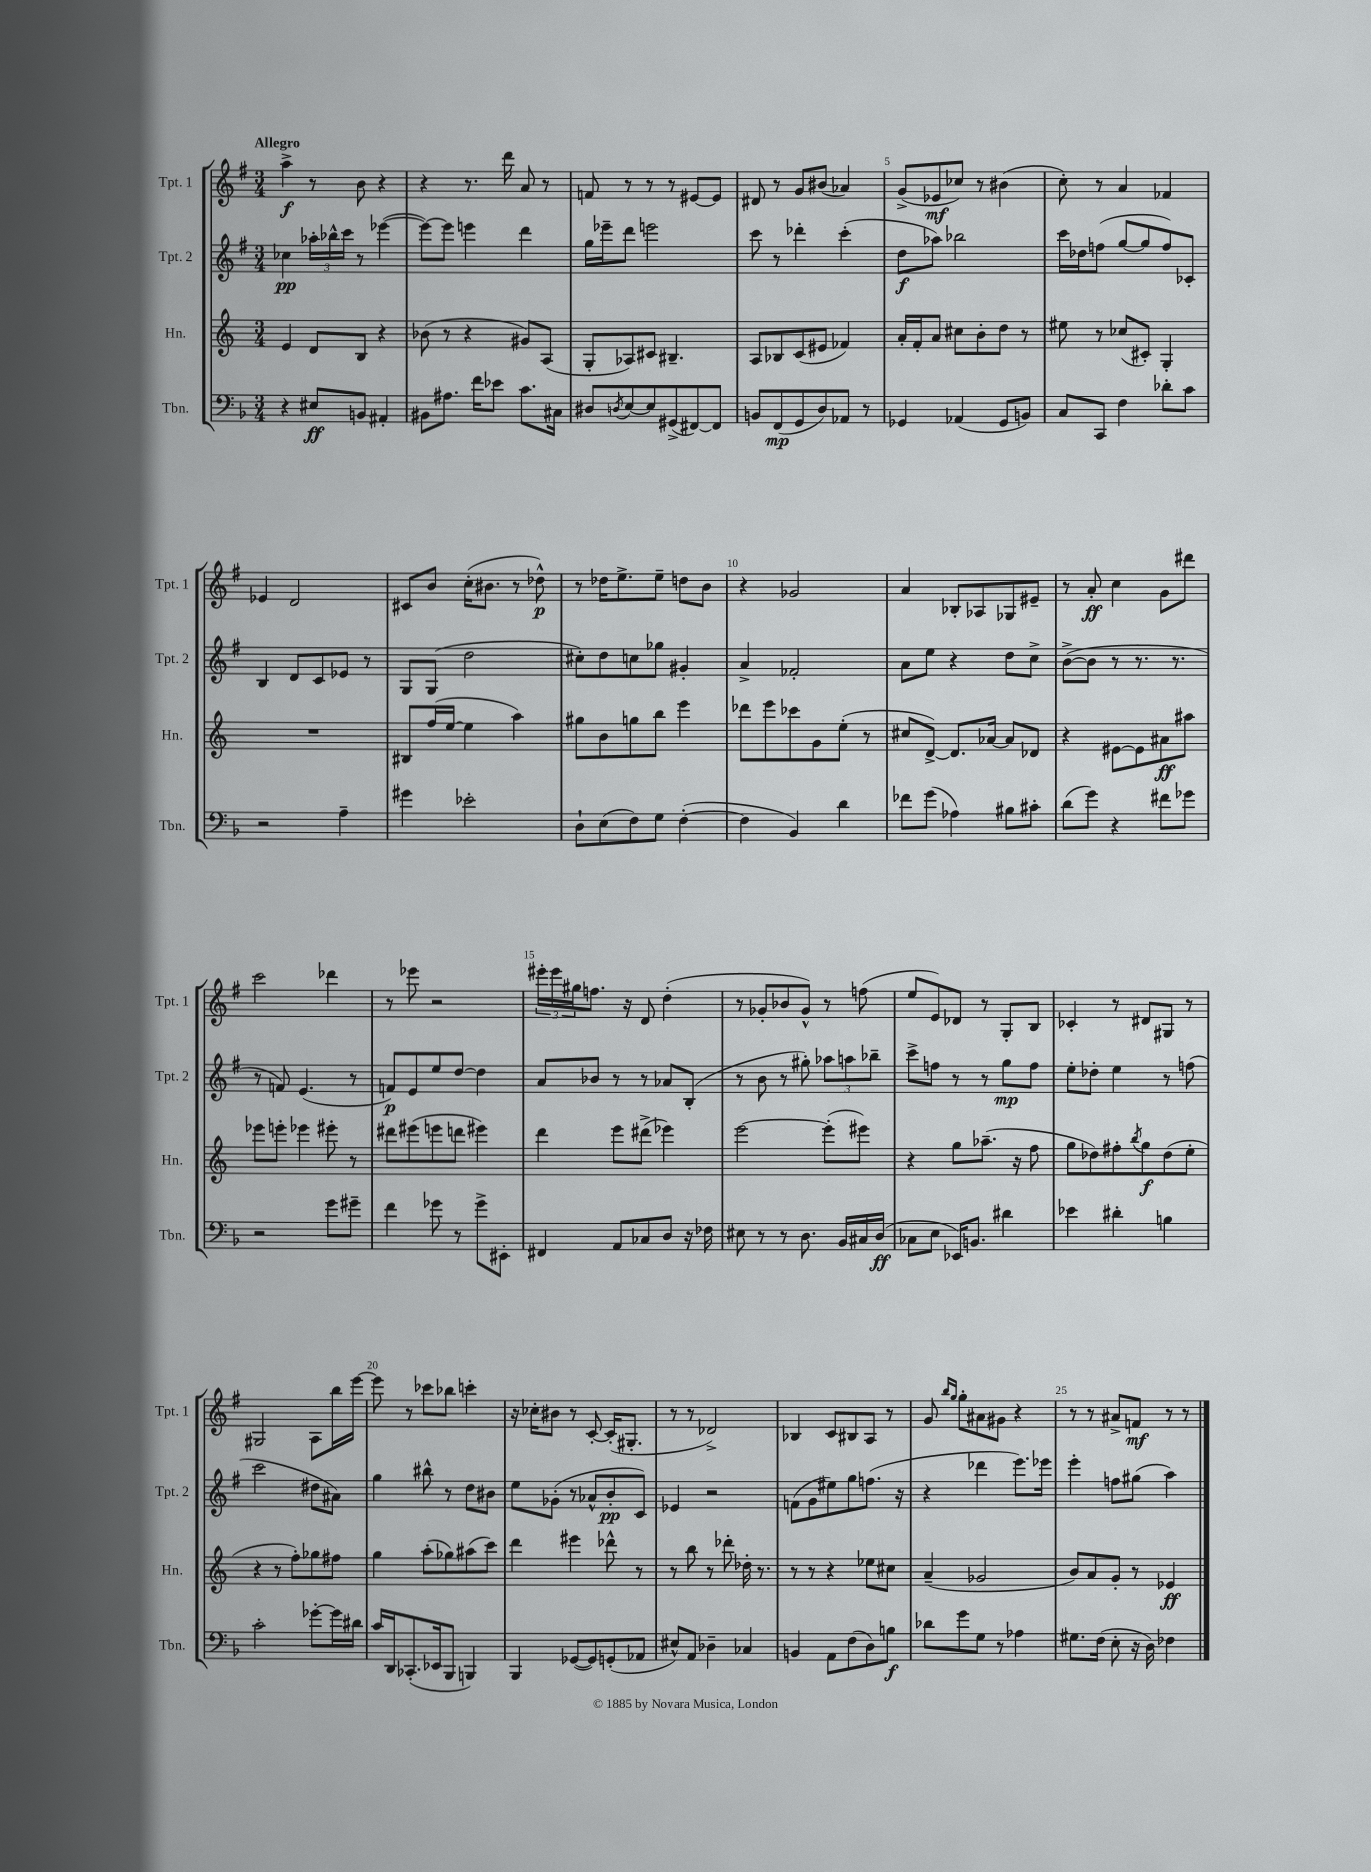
<<
\new StaffGroup <<
\new Staff = "s0" \with { instrumentName = "Tpt. 1" shortInstrumentName = "Tpt. 1" } {
    \clef treble \key g \major \numericTimeSignature \time 3/4 \tempo "Allegro"
    a''4->\f r8 b'8 r4 |
    r4 r8. d'''16 a'8 r8 |
    f'8 r8 r8 r8 eis'8~ eis'8 |
    dis'8 r8 g'8 bis'8( aes'4) |
    g'8->( ees'8\mf ces''8) r8 bis'4( |
    c''8-.) r8 a'4 fes'4 |
    ees'4 d'2 |
    cis'8 b'8 c''16-.( bis'8. r8 des''8-^\p) |
    r8 des''16 e''8.-> e''8-- d''8 b'8 |
    r4 ges'2 |
    a'4 bes8-. aes8 ges8 eis'8-- |
    r8 a'8-.\ff c''4 g'8 dis'''8 |
    c'''2 des'''4 |
    r8 ees'''8 r2 |
    \tuplet 3/2 { eis'''16-. eis'''16 gis''16 } f''8. r16 d'8 d''4-.( |
    r8 ges'8-. bes'8 ges'8-^) r8 f''8( |
    e''8 e'8) des'8 r8 g8-. b8 |
    ces'4-. r8 dis'8 gis8 r8 |
    gis2 a8 b''16 e'''16~ |
    e'''8 r8 ces'''8 bes''8 c'''4-. |
    r16 ces''16-. bis'8 r8 c'8~-. c'16-.( gis8.-. |
    r8 r8 des'2->) |
    bes4 c'8 bis8 a8 r8 |
    g'8 \grace { b''16 g''16 } g''8-. ais'8 gis'8 r4 |
    r8 r8 ais'8-> f'8\mf r8 r8 \bar "|." |
}
\new Staff = "s1" \with { instrumentName = "Tpt. 2" shortInstrumentName = "Tpt. 2" } {
    \clef treble \key g \major \numericTimeSignature \time 3/4
    ces''4\pp \tuplet 3/2 { aes''16-. bes''16-^ c'''16 } r8 ees'''4~( |
    ees'''8~) ees'''8 e'''4 d'''4 |
    g''16 ees'''16-- d'''8 e'''2 |
    c'''8 r8 des'''4-. c'''4-.( |
    d''8\f aes''8) bes''2 |
    c'''16 des''16 f''8( g''8~ g''8 f''8) ces'8-. |
    b4 d'8 c'8 ees'8 r8 |
    g8 g8( d''2 |
    cis''8-.) d''8 c''8 ges''8 gis'4-. |
    a'4-> fes'2-. |
    a'8 e''8 r4 d''8 c''8-> |
    b'8~->( b'8 r8 r8. r8. |
    r8 f'8) e'4.( r8 |
    f'8\p) e'8 e''8 d''8~ d''4 |
    a'8 bes'8 r8 r8 aes'8 b8-.( |
    r8 b'8 r8 gis''8-.) \tuplet 3/2 { aes''8 a''8 bes''8-- } |
    c'''8-> f''8 r8 r8 g''8\mp f''8 |
    e''8-. des''8-. e''4 r8 f''8( |
    c'''2 dis''8 ais'8) |
    g''4 bis''8-^ r8 d''8 bis'8 |
    e''8 ges'8-.( r8 aes'8-^ b'8-.\pp c'8) |
    ees'4 r2 |
    f'8( g'8 eis''8) g''8 f''8.( r16 |
    r4 des'''4 e'''8.) ees'''16 |
    e'''4-. f''8 gis''8( a''4) \bar "|." |
}
\new Staff = "s2" \with { instrumentName = "Hn." shortInstrumentName = "Hn." } {
    \clef treble \key c \major \numericTimeSignature \time 3/4
    e'4 d'8 b8 r4 |
    bes'8( r8 r4 gis'8) a8( |
    g8-. aes8) cis'8 bis4.-- |
    a8 bes8 c'8( eis'8 fes'4) |
    a'16-. f'16-. a'8 cis''8 b'8-. d''8 r8 |
    eis''8 r8 ces''8( cis'8-.) g4-. |
    R2. |
    bis8 f''16( e''16~ e''4 a''4) |
    gis''8 b'8 g''8 b''8 e'''4 |
    des'''8 e'''8 ces'''8 g'8 e''8-.( r8 |
    cis''8 d'8~->) d'8. aes'16~ aes'8 des'8 |
    r4 eis'8~ eis'8 ais'8\ff ais''8 |
    ees'''8 e'''8-. ees'''4 eis'''8-. r8 |
    dis'''8 eis'''8( e'''8 d'''8 eis'''4) |
    d'''4 e'''8 dis'''8->( ees'''4) |
    e'''2~ e'''8-.( eis'''8) |
    r4 g''8 aes''8.--( r16 f''8 |
    g''8 des''8) fis''8-. \acciaccatura { b''8 } g''8\f des''8( e''8-. |
    r4 r8 f''8-.) ges''8 fis''8 |
    g''4 a''8-.( ges''8) ais''8( c'''8) |
    d'''4 eis'''4 des'''8-^ r8 |
    r8 b''8 r8 des'''8-. des''16-. r8. |
    r8 r8 r4 ees''8 cis''8 |
    a'4--( ges'2 |
    b'8) a'8 g'8-. r8 ees'4\ff \bar "|." |
}
\new Staff = "s3" \with { instrumentName = "Tbn." shortInstrumentName = "Tbn." } {
    \clef bass \key f \major \numericTimeSignature \time 3/4
    r4 eis8\ff b,8 ais,4-. |
    bis,8 ais8. f'16 ees'8 c'8. cis16 |
    dis8 \acciaccatura { d8 } e8~ e8 gis,8->( fis,8~) fis,8 |
    b,8 f,8\mp( g,8 d8) aes,8 r8 |
    ges,4 aes,4( ges,8 b,8) |
    c8 c,8 f4 des'8-. c'8 |
    r2 a4-- |
    gis'4 ees'2-. |
    d8-! e8( f8) g8 f4~-.( |
    f4 bes,4) d'4 |
    fes'8 g'8( aes4) bis8 cis'8-. |
    d'8( g'8) r4 fis'8 ges'8 |
    r2 g'8 gis'8-- |
    f'4 ges'8 r8 ges'8-> eis,8-. |
    fis,4 a,8 ces8 d8 r16 fes16 |
    eis8 r8 r8 d8. bes,16 cis16 d16\ff( |
    ces8 e8 ees,16) b,8. dis'4 |
    ees'4 dis'4-. b4 |
    c'2-. ges'8~-. ges'16 dis'16 |
    c'16 d,16 ces,8.-.( ees,16 bes,,8 b,,4) |
    bes,,4 ges,8~( ges,8) g,8-.( aes,8 |
    eis8-^) a,8 des4-- ces4 |
    b,4 a,8 f8( d8) b8\f |
    des'8 g'8 g8 r8 aes4 |
    gis8. f16( e8-. r16 d16) fes4 \bar "|." |
}
>>
>>
\layout { \context { \Score \override BarNumber.break-visibility = ##(#f #t #t) barNumberVisibility = #(every-nth-bar-number-visible 5) } }
